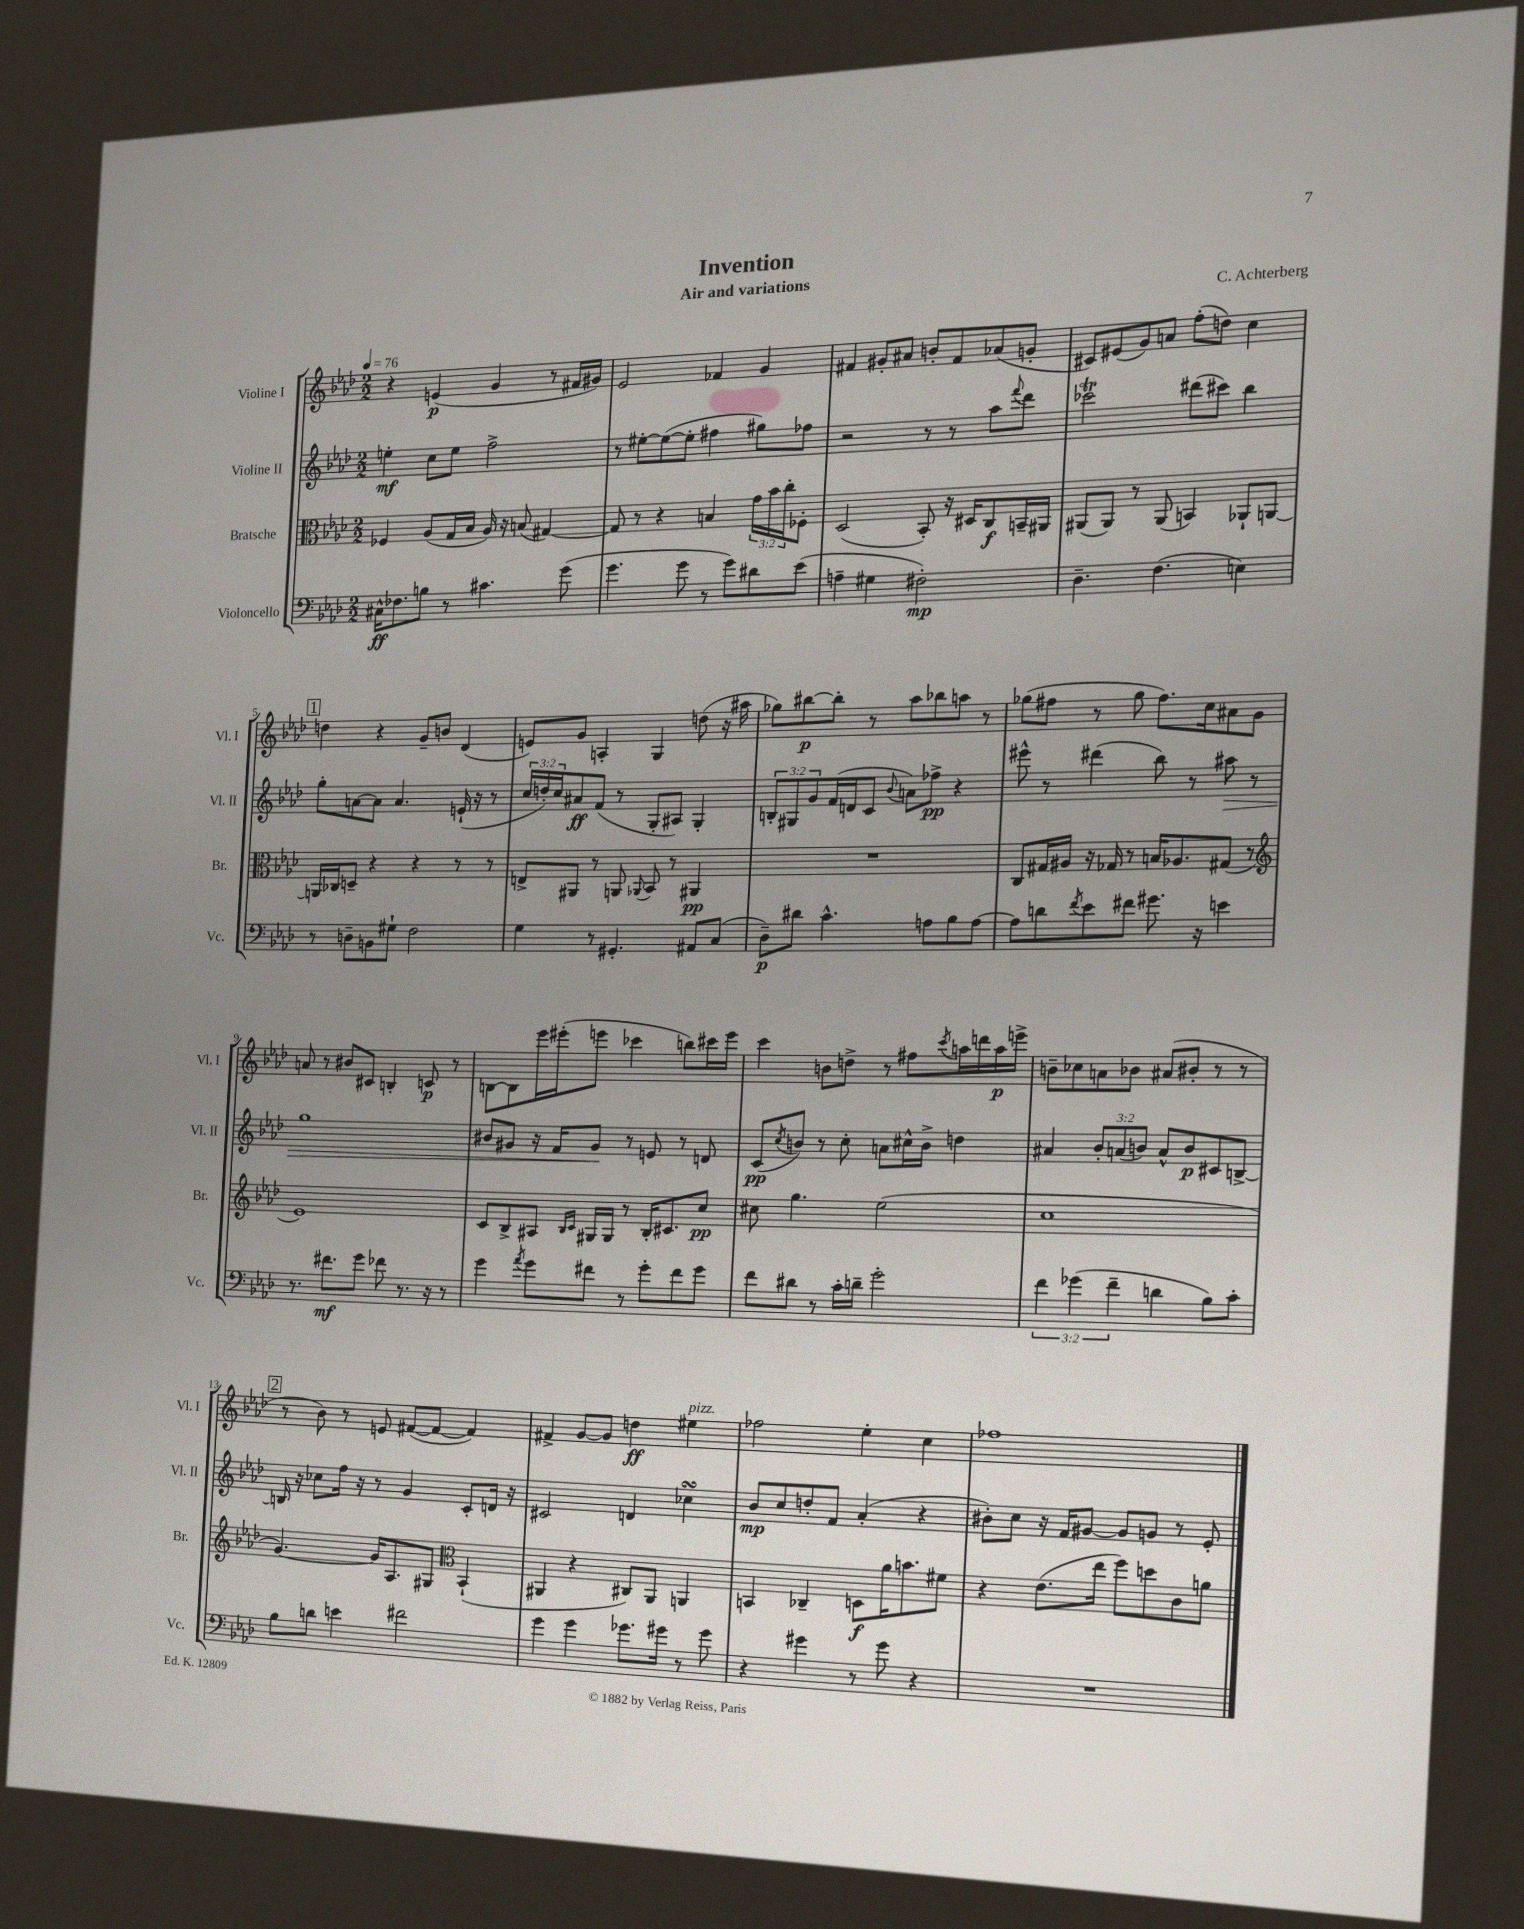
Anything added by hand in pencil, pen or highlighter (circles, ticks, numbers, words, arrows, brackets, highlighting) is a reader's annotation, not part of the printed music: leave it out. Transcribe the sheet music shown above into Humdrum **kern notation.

**kern	**kern	**kern	**kern
*staff4	*staff3	*staff2	*staff1
*clefF4	*clefC3	*clefG2	*clefG2
*k[b-e-a-d-]	*k[b-e-a-d-]	*k[b-e-a-d-]	*k[b-e-a-d-]
*M2/2	*M2/2	*M2/2	*M2/2
*MM76	*MM76	*MM76	*MM76
16C#^^	4F-	4ee'	4r
8.F-	.	.	.
8B	(8A-	8cc	(4e
8r	16G	8ee	.
.	16B-	.	.
4.c#	16A-)	2ff^	4g
.	16r	.	.
.	(8B	.	.
.	[4G#)	.	8r
(8g	.	.	16f#
.	.	.	16g#)
=	=	=	=
4.g	8G#]	8r	2e-
.	8r	[8ee#'	.
.	4r	(8ee#_	.
8g	.	8ee#']	.
8r	4B	4ff#	4f-
8g)	.	.	.
8d#	24g	8gg#)	4g
.	24b-	.	.
.	24cc'	.	.
(8e-	8F-'	8ff-	.
=	=	=	=
4A~	(2D-	2r	4f#
4G#	.	.	8g#'
.	.	.	8a#
2F#')	8BB-')	8r	8b'
.	16r	8r	8f#
.	16D#	.	.
.	8C	8aa-	(8a-
.	.	8qqfff	.
.	16BB~	8ddd-	8g'
.	16AA#	.	.
=	=	=	=
4.D-~	(8AA#	2ccc-	8c#)
.	8AA#)	.	(8e#
.	8r	.	8g)
(4.F	(8AA#	.	8a
.	4BB)	(8ddd#	(8ff'
.	.	8ccc#)	8dd)
4E)	8AA-`	4bb-	4cc
.	[8AA	.	.
=	=	=	=
8r	16AA]	8gg'	4dd
.	16C-	.	.
8D~	8D~	[8a	.
8BB	4r	8a]	4r
8G#`	.	4.a	.
2F	4r	.	8g~
.	.	.	8b
.	8r	(16e`	(4d-
.	.	16r	.
.	8r	8r	.
=	=	=	=
4G	8E^	24cc	8e)
.	.	24dd')	.
.	.	24cc	.
.	8AA#	8a#	8g
8r	8r	(8f	4A'
4.GG#'	8AA	8r	.
.	8qqAA-	.	.
.	8BB-	8G'	4G
.	8r	8A#)	.
8AA#	4AA#	4G'	(8dd
(8C	.	.	16r
.	.	.	16aa#
=	=	=	=
8D-~)	1r	12B'	8gg-)
.	.	12G#	.
8d#	.	.	[8bb#
.	.	12g	.
4.c^^	.	(16f	8bb#']
.	.	16d	.
.	.	8c	8r
.	.	8qqb-	.
.	.	8a)	8aa-
8A	.	8ff-^	8bb-
8B-	.	4r	8aa
[8A	.	.	8r
=	=	=	=
8A]	8C	8eee#^^	(8gg-
8d	16G#	8r	8ff#
.	16A#	.	.
8qf	.	.	.
8e-	16r	(4ddd#	8r
.	16G-	.	.
8f#	8r	.	8gg-
8.g#	16B	8bb-)	8.ff#)
.	8.A-	.	.
.	.	8r	.
16r	.	.	16cc
4e	(8G#	8aa#	8a#
.	8r	8r	8g
=	=	=	=
*	*clefG2	*	*
8.r	1e-)	1gg	8a
.	.	.	8r
8.f#	.	.	.
.	.	.	8b#
8g	.	.	8c#
8f-	.	.	4B'
8.r	.	.	.
.	.	.	8c
16r	.	.	.
8r	.	.	8r
=	=	=	=
4g	8c	8b#	[8B
.	8B-^	8g#	8B]
8qa-	.	.	.
8g	8A#	16r	16eee-
.	.	16f	(16eee#'
.	16qqB-	.	.
.	16qqc	.	.
8f#	16G#	8g#	8eee
.	16G#	.	.
8r	8r	8r	4ccc-
8g'	16B-'	8e	.
.	8.c#	.	.
8f#	.	8r	8bb)
8g	8cc	8d	16ccc#
.	.	.	16eee
=	=	=	=
8f	8cc#	(8c	4ccc
.	.	8qcc	.
8d#	4.gg	8b)	.
8r	.	8r	8b
16c'	.	8cc'	8dd^
16d~	.	.	.
2g'	(2ee-	8a	8r
.	.	16cc#^^	8ff#
.	.	16b^	.
.	.	.	8qccc
.	.	4dd	16aa
.	.	.	16ddd
.	.	.	16aa
.	.	.	16eee^
=	=	=	=
6f	1cc	4a#	8b~
.	.	.	8cc-
(6g-	.	.	.
.	.	12b-'	8a
6f~	.	(12a	.
.	.	.	8b-
.	.	12b)	.
4d	.	8a^^	(8a#
.	.	8b	8b#'
8B-)	.	8c#	8r
8c'	.	[8B^	8r
=	=	=	=
8B-	[4.g)	16B]	8r
.	.	16r	.
8d	.	8cc-	8b-)
4e	.	16ff	8r
.	.	16r	.
.	16g]	8r	8e
.	8.A-	.	.
2f#	.	4g	([8f#
.	8G#	.	8f#_
*	*clefC3	*	*
.	(4BB-`	8c'	4f#])
.	.	16d	.
.	.	16r	.
=	=	=	=
4g	4AA#	2c#	4f#^
4g	4r	.	[8g
.	.	.	8g]
8.g-	8C#)	4d	4dd
.	8AA#	.	.
16g#	.	.	.
8r	4AA	4cc-	4ee#
8g#	.	.	.
=	=	=	=
4r	4BB	8b-	2ff-
.	.	8cc	.
4g#	4C-~	8dd'	.
.	.	8f	.
8r	8D	(4a-'	4ee-'
8g#	16a-	.	.
.	8.b	.	.
4r	.	4r	4cc
.	8f#	.	.
=	=	=	=
1r	4r	8b#')	1ff-
.	.	8cc	.
.	(8.e-	16r	.
.	.	16f	.
.	.	[8g#	.
.	16ee-	.	.
.	8ff)	8g#]	.
.	8dd	8g	.
.	8c	8r	.
.	8a	8e-'	.
==	==	==	==
*-	*-	*-	*-
